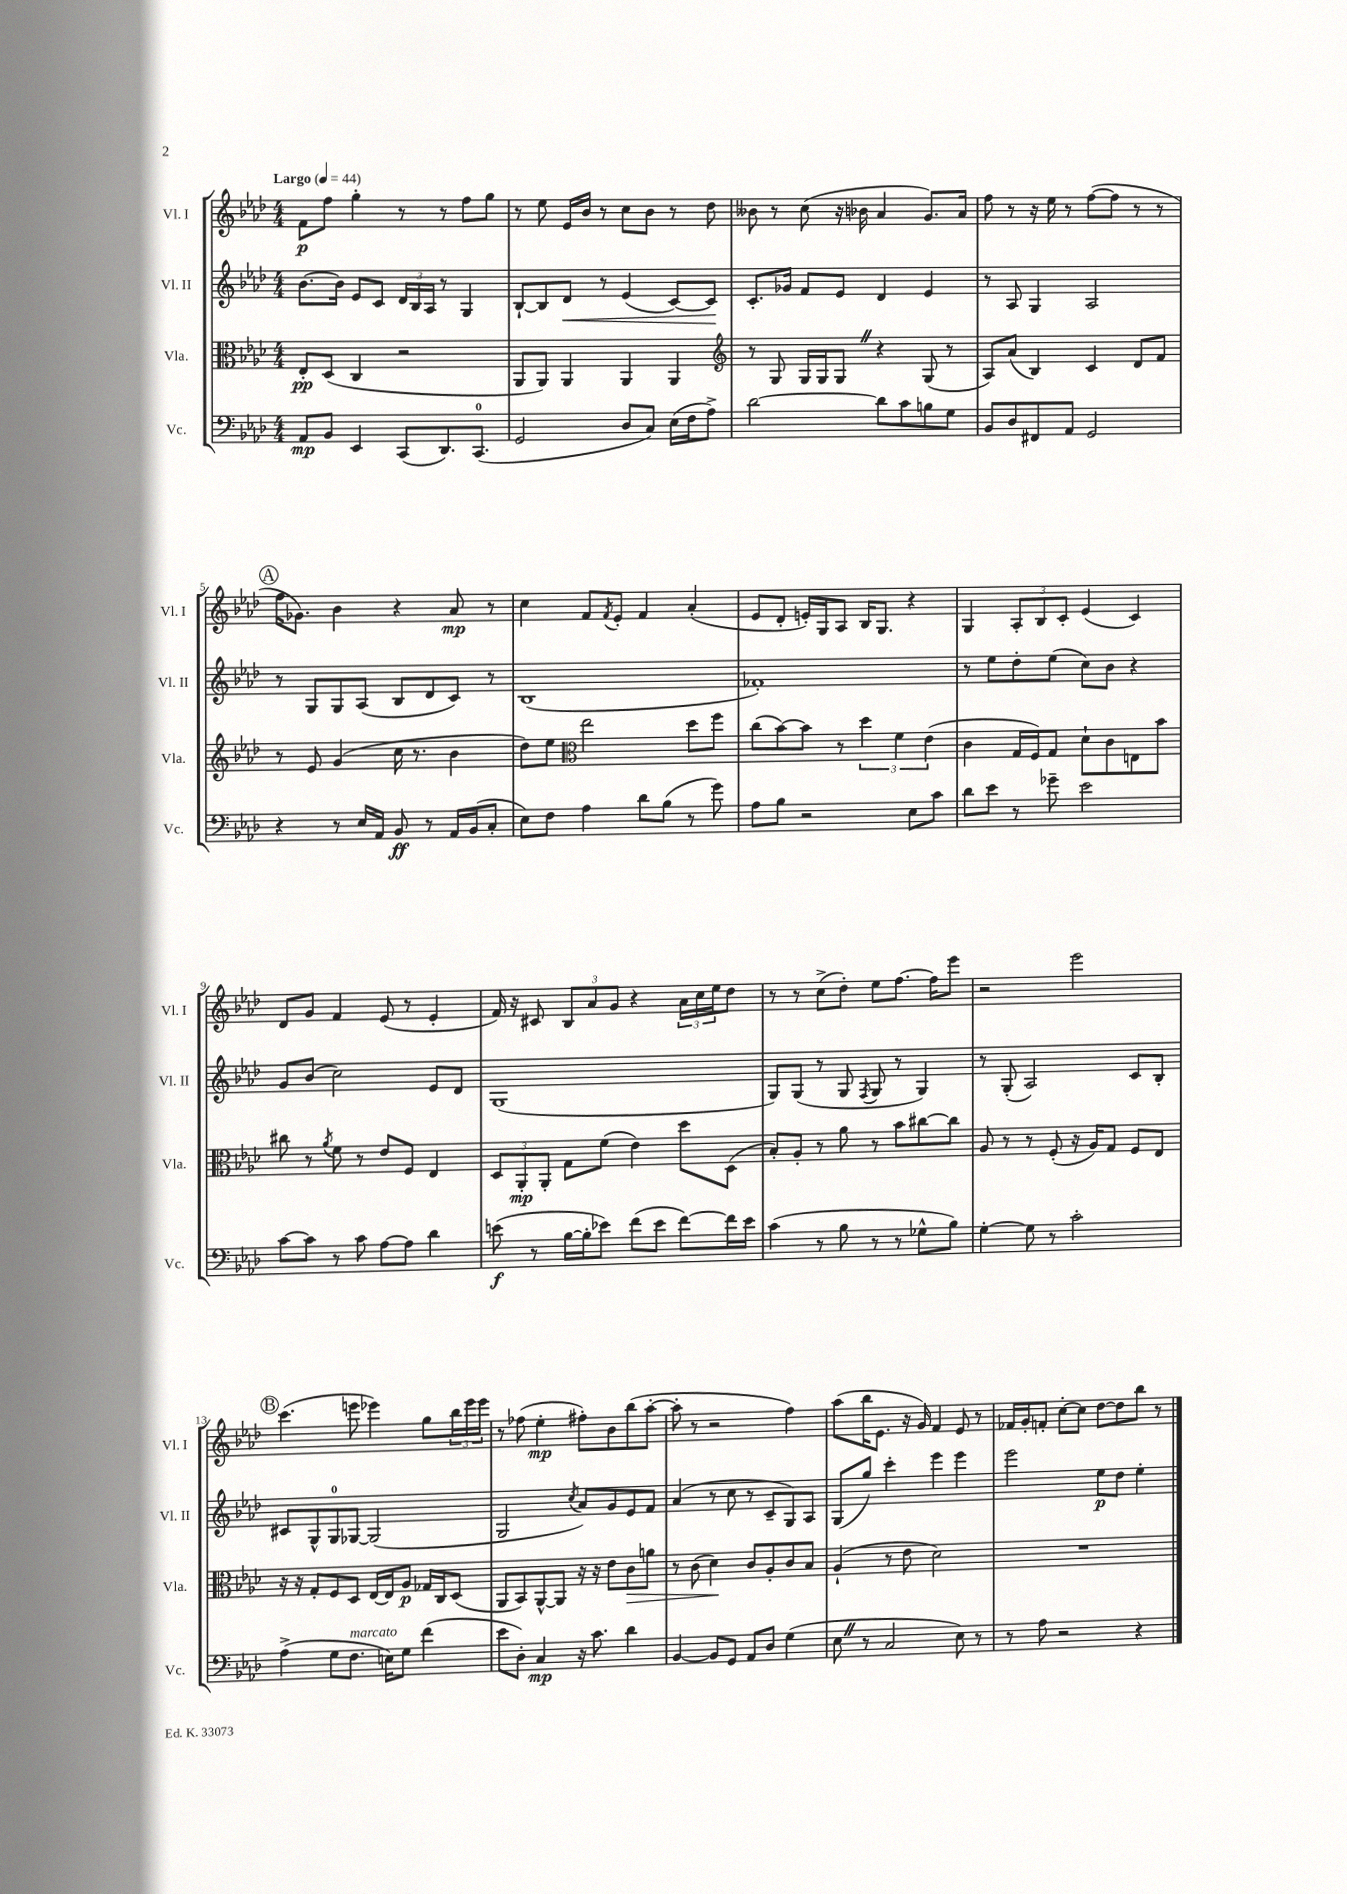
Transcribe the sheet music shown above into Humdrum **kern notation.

**kern	**kern	**kern	**kern
*staff4	*staff3	*staff2	*staff1
*clefF4	*clefC3	*clefG2	*clefG2
*k[b-e-a-d-]	*k[b-e-a-d-]	*k[b-e-a-d-]	*k[b-e-a-d-]
*M4/4	*M4/4	*M4/4	*M4/4
*MM44	*MM44	*MM44	*MM44
8AA-	8E-'	[8.b-	8f
8BB-	(8D-	.	8ff
.	.	16b-]	.
4EE-	4C	8e-	4gg'
.	.	8c	.
(8CC	2r	24d-	8r
.	.	24B-	.
.	.	24A-	.
8.DD-)	.	8r	8r
.	.	4G	8ff
(8.CC	.	.	.
.	.	.	8gg
=	=	=	=
2GG	8AA-	[8B-`	8r
.	8AA-)	8B-]	8ee-
.	4AA-	8d-	16e-
.	.	.	16b-
.	.	8r	8r
8D-	4AA-	(4e-	8cc
8C)	.	.	8b-
(16E-	4AA-	[8c)	8r
16F	.	.	.
8A-^)	.	8c]	8dd-
=	=	=	=
*	*clefG2	*	*
[2d-	8r	8.c'	8b--
.	8G	.	8r
.	.	16g-	.
.	16G	8f	(8cc
.	16G	.	.
.	8G	8e-	16r
.	.	.	16b-
8d-]	4r	4d-	4a-
8c	.	.	.
8B	(8G	4e-	8.g)
8G	8r	.	.
.	.	.	16a-
=	=	=	=
8BB-	8A-)	8r	8ff
8D-	(8a-	8A-	8r
8FF#	4B-)	4G	16r
.	.	.	16ee-
8AA-	.	.	8r
2GG	4c	2A-	([8ff
.	.	.	8ff]
.	8d-	.	8r
.	8f	.	8r
=	=	=	=
4r	8r	8r	16ff
.	.	.	8.g-)
.	8e-	8G	.
8r	(4g	8G	4b-
16E-	.	(8A-	.
16AA-	.	.	.
8BB-	16cc	8B-	4r
.	8.r	.	.
8r	.	8d-	.
16AA-	4b-	8c)	8a-
(16BB-	.	.	.
8C'	.	8r	8r
=	=	=	=
8E-)	8dd-)	(1B-	4cc
8F	8ee-	.	.
*	*clefC3	*	*
4A-	2ee-	.	8f
.	.	.	8qf
.	.	.	8e-'
8d-	.	.	4f
(8B-	.	.	.
8r	8dd-	.	(4a-'
8g)	8ff	.	.
=	=	=	=
8A-	(8cc	1f-')	8e-
8B-	[8b-)	.	8d-'
2r	8b-]	.	16e')
.	.	.	16G
.	8r	.	8A-
.	6dd-	.	16B-
.	.	.	8.G
.	6f	.	.
8E-	.	.	4r
.	(6e-	.	.
8c	.	.	.
=	=	=	=
8d-	4c	8r	4G
8e-	.	8ee-	.
8r	16G	8dd-'	12A-'
.	16F)	.	.
.	.	.	12B-
8g-~	8G	(8ee-	.
.	.	.	12c'
2e-	8d-`	8cc)	(4e-
.	8c	8b-	.
.	8E	4r	4c)
.	8b-	.	.
=	=	=	=
[8c	8cc#	8g	8d-
8c]	8r	(8b-	8g
.	8qa-	.	.
8r	8f	2cc)	4f
8c	8r	.	.
[8A-	8e-	.	(8e-
8A-]	8F	.	8r
4d-	4E-	8e-	4e-'
.	.	8d-	.
=	=	=	=
(8e	12D-	(1G	16f)
.	.	.	16r
.	12AA-'	.	.
8r	.	.	8c#
.	12AA-'	.	.
[16B-	8G	.	12B-
16B-']	.	.	.
.	.	.	12a-
8e-)	(8f	.	.
.	.	.	12g
(8f	4e-)	.	4r
8e-	.	.	.
[8f)	8dd-	.	24a-
.	.	.	24cc
.	.	.	24ee-
16f]	(8D-	.	8dd-
16e-	.	.	.
=	=	=	=
(4c	8B-')	8G)	8r
.	8A-'	(8G	8r
8r	8r	8r	(8cc^
8B-	8a-	8G	8dd-')
.	.	8qF	.
8r	8r	8G	8ee-
8r	8b-	8r	[8.ff
8G-^^	[8cc#	4G)	.
.	.	.	16ff]
8B-)	8cc#]	.	8eee-
=	=	=	=
[4G'	8A-	8r	2r
.	8r	(8G'	.
8G]	8r	2A-)	.
8r	(8F'	.	.
2c'	16r	.	2eee-
.	16A-)	.	.
.	8G	.	.
.	8F	8c	.
.	8E-	8B-'	.
=	=	=	=
(4A-^	16r	8c#	(4.ccc
.	16r	.	.
.	8G'	8G^^	.
8G	8F	8G	.
8.F	8D-	[8G-	8eee
.	[16E-	(2G-]	4eee-)
16E)	16E-]	.	.
8G	8A-	.	.
(4f	16G-	.	8gg
.	16C	.	.
.	(8D-	.	24bb-
.	.	.	24eee-
.	.	.	24eee-
=	=	=	=
8e-	8AA-	2G	8r
8D-')	8BB-)	.	(8ff-
4C	[8AA-^^	.	4ee-'
.	8AA-]	.	.
.	.	8qcc	.
16r	16r	8a-)	8ff#')
8.c	16r	.	.
.	8e-	8g	8b-
4d-	8c	8e-	(8bb-
.	8a	8f	[8aa-'
=	=	=	=
[4BB-	8r	(4a-	8aa-']
.	(8c	.	8r
8BB-]	4d-)	8r	2r
8GG	.	8cc	.
8AA-	8c	8r	.
8D-	8A-'	8c~	.
(4G	8c	8G)	4ff)
.	8B-	8A-	.
=	=	=	=
8E-	(4A-`	(8G	(8aa-
8r	.	8gg)	16bb-
.	.	.	8.e-
2C	8r	4ccc'	.
.	8e-	.	16r
.	.	.	16g)
.	2d-)	4eee-	4f
8E-)	.	4eee-	8e-
8r	.	.	8r
=	=	=	=
8r	1r	2eee-	16f-
.	.	.	16g'
8A-	.	.	8f'
2r	.	.	[8cc'
.	.	.	8cc]
.	.	8ee-	[8dd-
.	.	8dd-	8dd-]
4r	.	4ee-'	8bb-
.	.	.	8r
==	==	==	==
*-	*-	*-	*-
